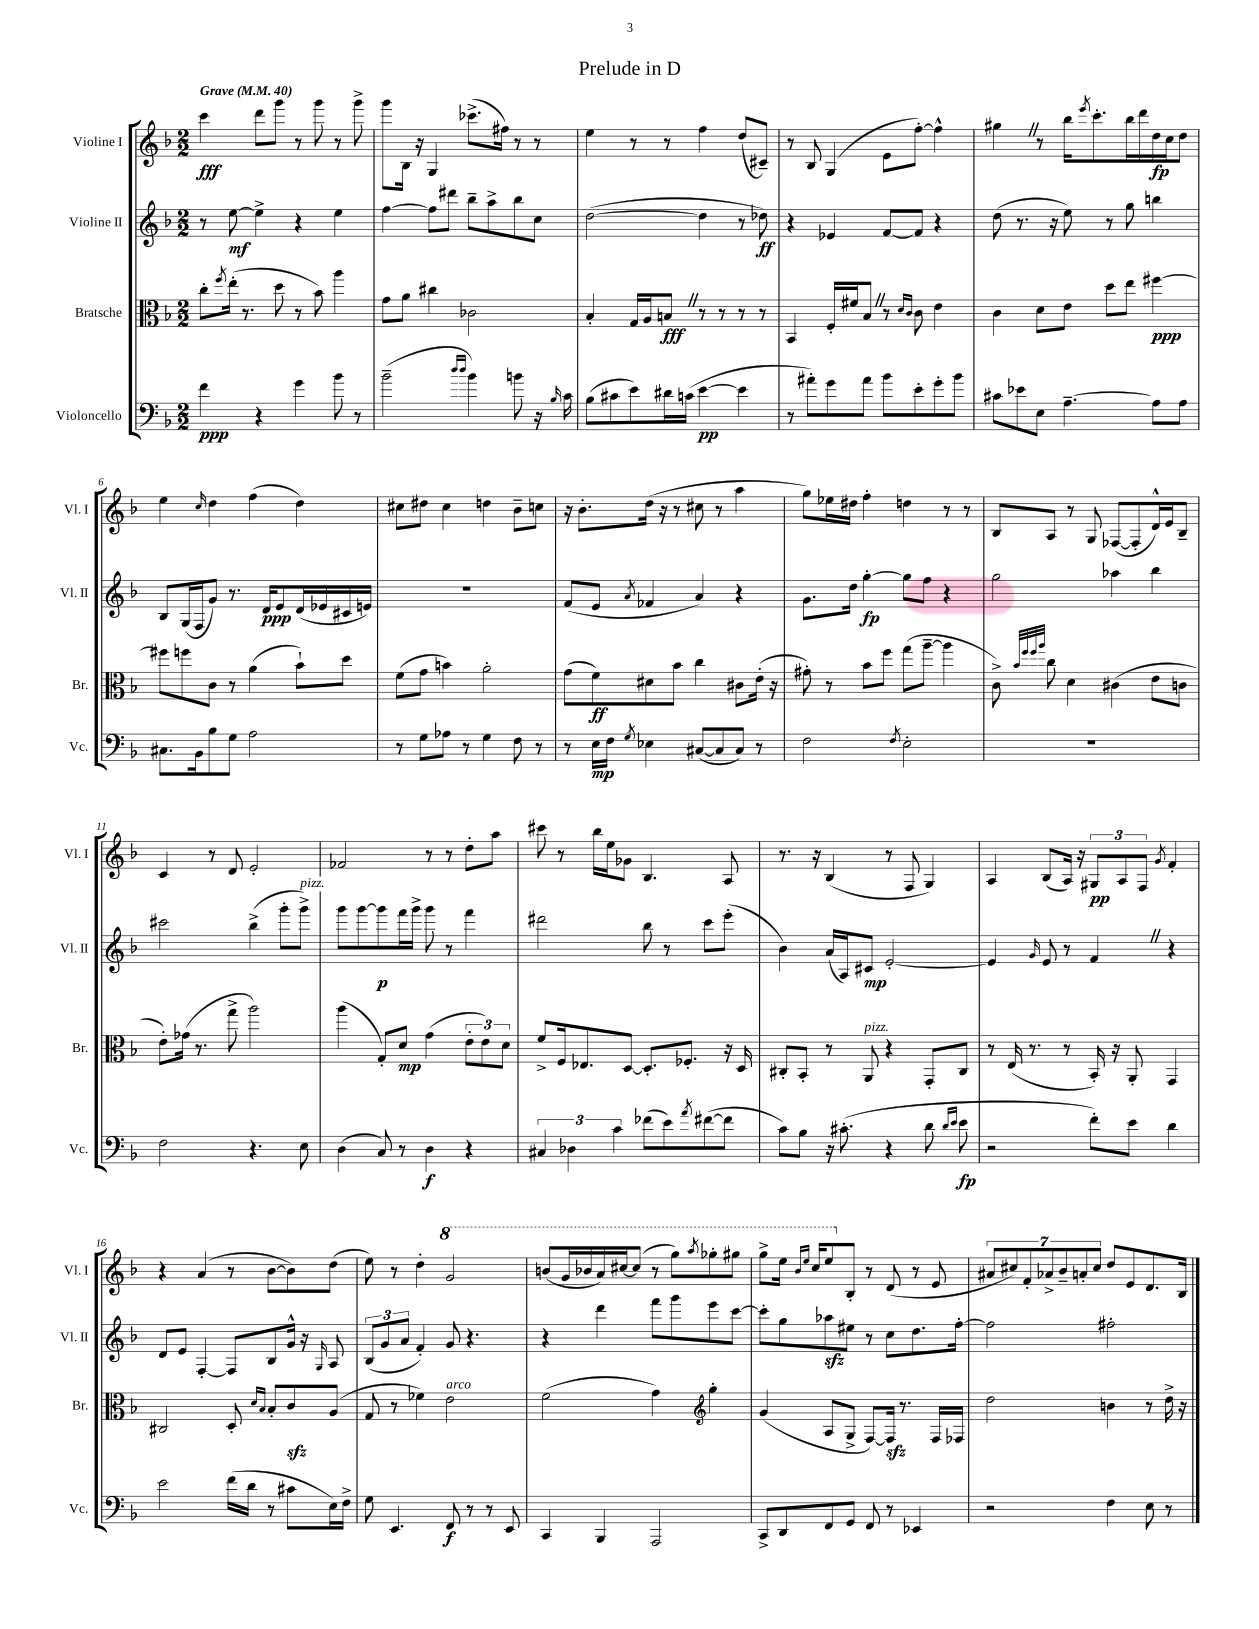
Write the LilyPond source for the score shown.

\header { title = "Prelude in D" }
<<
\new StaffGroup <<
\new Staff = "s0" \with { instrumentName = "Violine I" shortInstrumentName = "Vl. I" } {
    \clef treble \key f \major \numericTimeSignature \time 2/2 \tempo "Grave" 4 = 40
    c'''4\fff d'''8 g'''8 r8 g'''8 r8 g'''8-> |
    g'''8 bes16 r16 g4 ces'''8.->( fis''16) r8 r8 |
    e''4 r8 r8 f''4 d''8( cis'8--) |
    r8 bes8 g4( e'8 f''8~-.) f''4-^ |
    gis''4 \once \override BreathingSign.text = \markup { \musicglyph "scripts.caesura.straight" } \breathe r8 bes''16 \acciaccatura { e'''8 } c'''8.-. bes''16 d'''16 d''16\fp c''16 d''8 |
    e''4 \grace { c''16 } d''4 f''4( d''4) |
    cis''8 dis''8 cis''4 d''4 bes'8-- c''8 |
    r16 bes'8.-. d''16( r16 r8 cis''8 r8 a''4 |
    g''8) ees''16 dis''16 f''4-. d''4 r8 r8 |
    bes8 a8 r8 g8 fes8~( fes8-. d'16-^) e'16 bes8-- |
    c'4 r8 d'8 e'2-. |
    fes'2 r8 r8 d''8-. a''8 |
    cis'''8 r8 bes''16 e''16 ges'8 bes4. a8 |
    r8. r16 bes4( r8 f8 g4) |
    a4 bes8( a16) r16 \tuplet 3/2 { gis8\pp a8 f8 } \acciaccatura { g'8 } f'4-. |
    r4 a'4( r8 bes'8~ bes'8) d''8( |
    e''8) r8 d''4-. \ottava #1 g''2 |
    b''8( g''16 bes''16 a''16) cis'''16~ cis'''8( r8 g'''8) \acciaccatura { a'''8 } ges'''8-. gis'''8 |
    g'''8-> e'''16 \grace { bes''16 e'''16 } c'''16 e'''8 \ottava #0 bes8-. r8 d'8( r8 e'8 |
    \tuplet 7/4 { ais'8 cis''8) f'8-. aes'8-> bes'8-- a'8-. cis''8 } d''8 e'8 d'8. bes16 \bar "|." |
}
\new Staff = "s1" \with { instrumentName = "Violine II" shortInstrumentName = "Vl. II" } {
    \clef treble \key f \major \numericTimeSignature \time 2/2
    r8 e''8~\mf e''4-> r4 e''4 |
    f''4~ f''8 dis'''8 bes''8-- a''8-> bes''8 c''8 |
    d''2~( d''4 r8 des''8\ff) |
    r4 ees'4 f'8~ f'8 r4 |
    d''8( r8. r16 e''8) r8 g''8 b''4 |
    bes8 g16( f16 g'8) r8. d'16\ppp e'8 d'16( ees'16 cis'16 e'16) |
    R1 |
    f'8( e'8 \acciaccatura { a'8 } fes'4 a'4) r4 |
    g'8. d''16 g''4~-.\fp g''8 f''8 r4 |
    g''2 aes''4 bes''4 |
    cis'''2 bes''4->( g'''8-. g'''8->^\markup { \italic "pizz." }) |
    g'''8 g'''8~ g'''8\p f'''16 g'''16-> g'''8 r8 f'''4 |
    dis'''2 bes''8 r8 c'''8 e'''8-.( |
    bes'4) a'16( a16) cis'8\mp e'2~-. |
    e'4 \grace { g'16 } e'8 r8 f'4 \once \override BreathingSign.text = \markup { \musicglyph "scripts.caesura.straight" } \breathe r4 |
    d'8 e'8 f4~-. f8 bes8 g'16-^ r16 \grace { g16 } a8 |
    \tuplet 3/2 { bes8( g'8 a'8 } f'4-.) g'8 r4. |
    r4 d'''4 f'''8 g'''8 e'''8 c'''8~ |
    c'''8-. g''8 aes''8\sfz eis''8 r8 c''8 d''8. f''16~-. |
    f''2 fis''2-. \bar "|." |
}
\new Staff = "s2" \with { instrumentName = "Bratsche" shortInstrumentName = "Br." } {
    \clef alto \key f \major \numericTimeSignature \time 2/2
    c''8-. \acciaccatura { f''8 } e''16-.( r8. d''8 r8 bes'8) a''4 |
    g'8 a'8 cis''4 ces'2 |
    bes4-. g16 a16 b8\fff \once \override BreathingSign.text = \markup { \musicglyph "scripts.caesura.straight" } \breathe r8 r8 r8 r8 |
    bes,4 f16-. fis'16 bes8 \once \override BreathingSign.text = \markup { \musicglyph "scripts.caesura.straight" } \breathe r8 \grace { d'16 c'16 } c'8 e'4 |
    c'4 d'8 e'8 d''8 e''8 fis''4~\ppp |
    fis''8 f''8 c'8 r8 a'4( bes'8-!) d''8 |
    f'8( g'8 b'4) a'2-. |
    g'8( f'8\ff) dis'8 bes'8 c''4 cis'8 e'16-.( r16 |
    gis'8-.) r8 bes'8 f''8 g''8( a''8~-- a''4 |
    c'8->) \grace { bes'32 f''32 f''32 a''32 } c''8 d'4 cis'4( e'8 c'8 |
    e'8-.) ges'16( r8. g''8-> a''2) |
    a''4( g8-.) d'8\mp g'4( \tuplet 3/2 { e'8-. e'8) d'8 } |
    f'8-> f16 ees8. d8~ d8.-. fes8.-. r16 d16 |
    cis8-. bes,8-. r8 a,8^\markup { \italic "pizz." } r4 g,8-. cis8 |
    r8 e16( r8. r8 bes,16-.) r16 a,8-. g,4 |
    cis2 d8-. \grace { d'16 bes16 } bes8-. c'8\sfz a8( |
    g8 r8 fes'4) e'2^\markup { \italic "arco" } |
    f'2( g'4) \clef treble g''4-. |
    g'4( a8 g8-> f8~) f16\sfz r8. f16 fes16 |
    d''2 b'4 r8 d''16-> r16 \bar "|." |
}
\new Staff = "s3" \with { instrumentName = "Violoncello" shortInstrumentName = "Vc." } {
    \clef bass \key f \major \numericTimeSignature \time 2/2
    f'4\ppp r4 g'4 bes'8 r8 |
    bes'2--( \grace { d''16 d''16 } bes'4) b'8 r16 \grace { bes16 } c'16 |
    bes8( cis'8 e'8) dis'16 c'16( e'4~\pp e'4 |
    r8 ais'8-.) g'8 ais'8 bes'8 e'8-. g'8-. bes'8 |
    cis'8 ees'8 e8 a4.~-- a8 a8 |
    cis8. bes,16 bes8 g8 a2 |
    r8 g8 aes8 r8 g4 f8 r8 |
    r8 e16\mp f16 \acciaccatura { g8 } ees4 cis8~( cis8 cis8) r8 |
    f2 \acciaccatura { f8 } e2-. |
    R1 |
    f2 r4. e8 |
    d4( c8) r8 d4\f r4 |
    \tuplet 3/2 { cis4 des4 c'4 } fes'8( e'8) \acciaccatura { a'8 } fis'8~( fis'8 |
    c'8) bes8 r16 cis'8.-.( r4 d'8 \grace { d'16 e'16 } e'8\fp |
    r2 f'8-.) e'8 d'4 |
    e'2 f'16( d'16 r8 cis'8 e16) f16-> |
    g8 e,4. f,8\f r8 r8 e,8 |
    c,4 bes,,4 a,,2 |
    c,8-> d,8 f,8 g,8 f,8 r8 ees,4 |
    r2 f4 e8 r8 \bar "|." |
}
>>
>>
